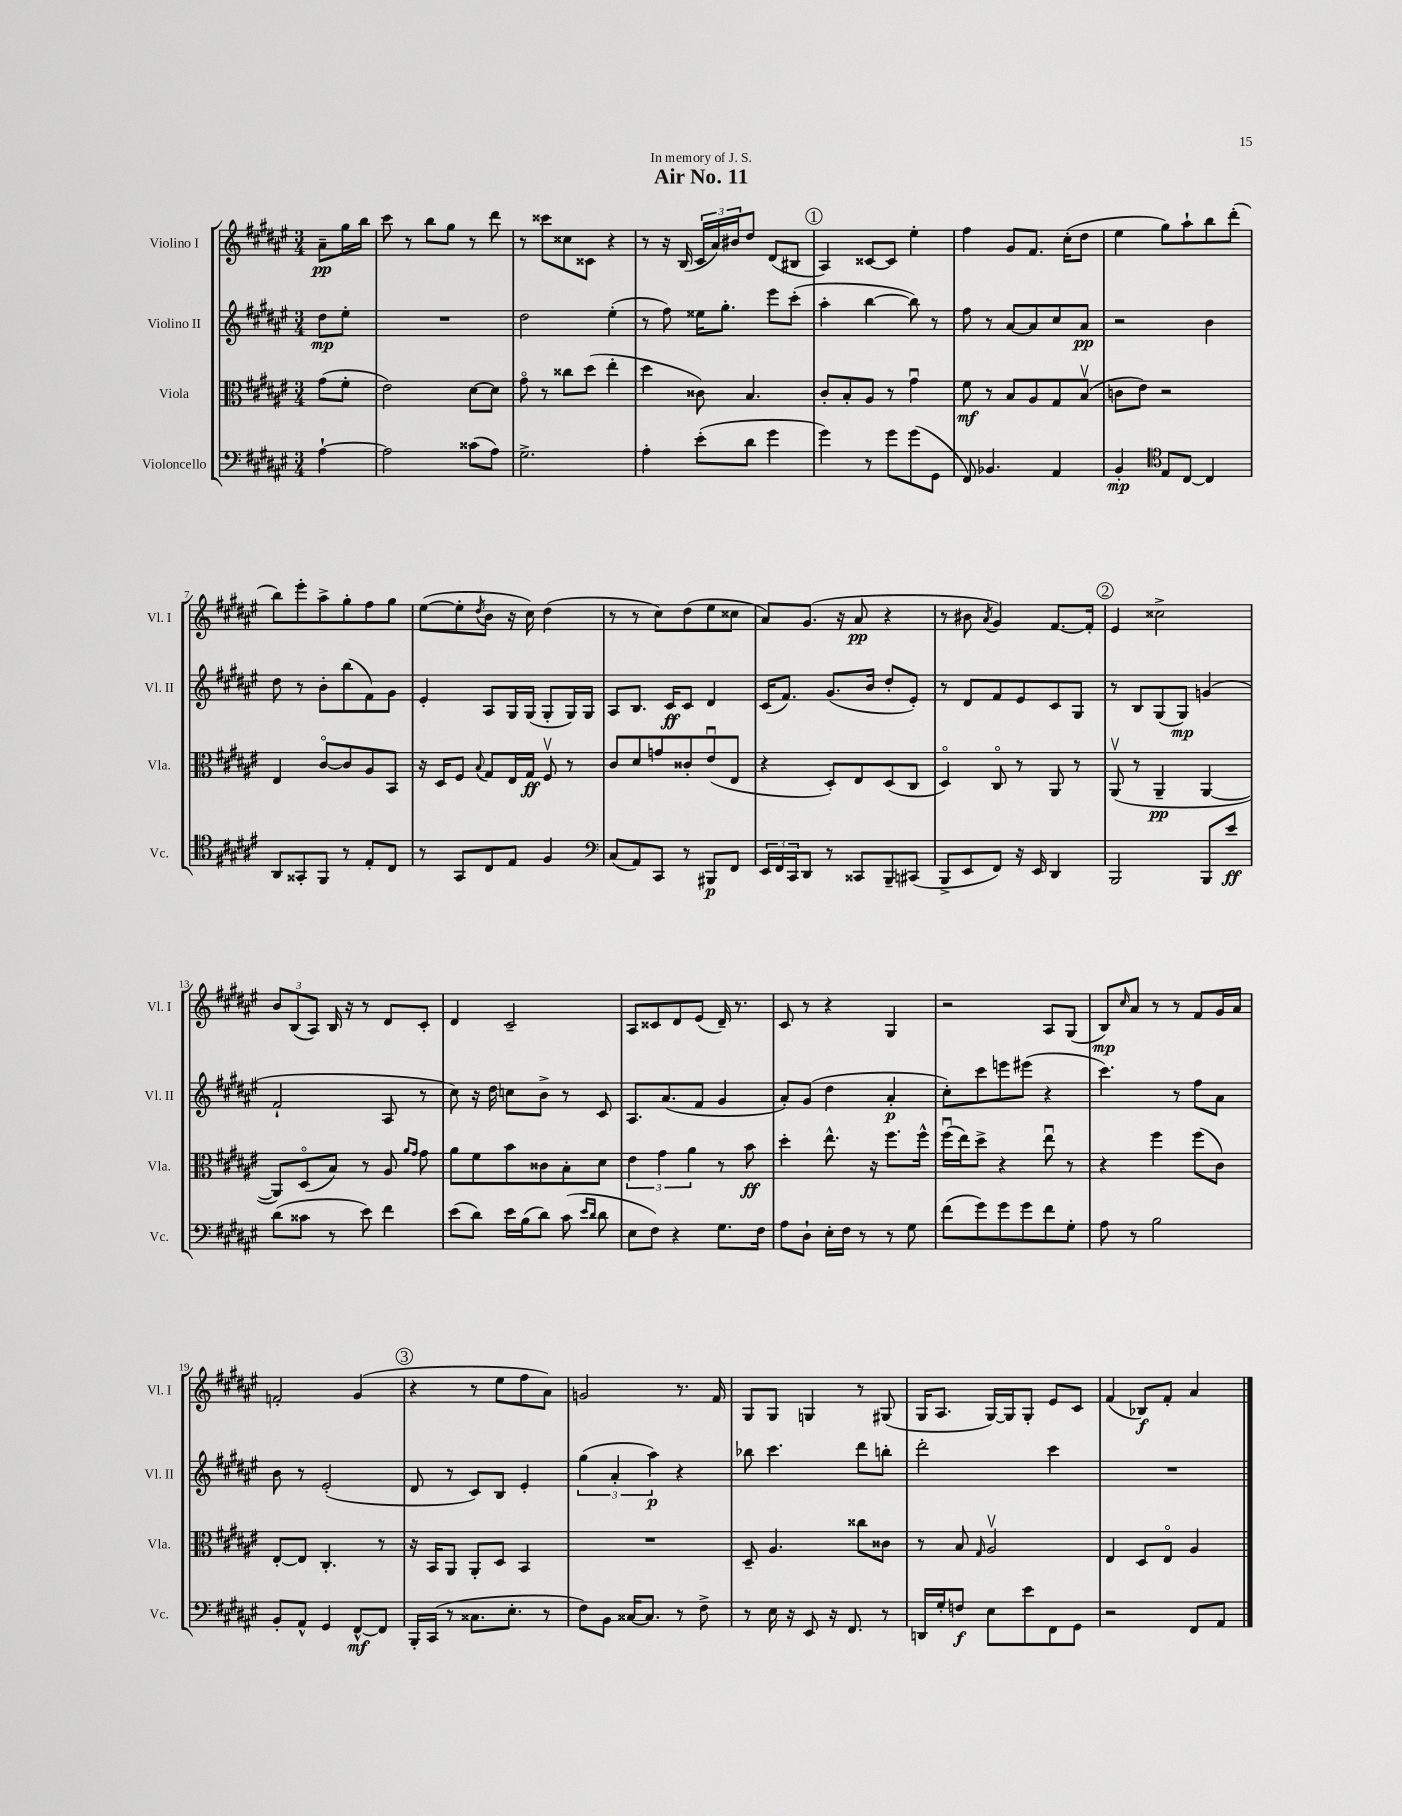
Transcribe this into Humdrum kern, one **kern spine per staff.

**kern	**kern	**kern	**kern
*staff4	*staff3	*staff2	*staff1
*clefF4	*clefC3	*clefG2	*clefG2
*k[f#c#g#d#a#e#]	*k[f#c#g#d#a#e#]	*k[f#c#g#d#a#e#]	*k[f#c#g#d#a#e#]
*M3/4	*M3/4	*M3/4	*M3/4
[4A#`	(8g#	8dd#	8a#~
.	8f#'	8ee#'	16gg#
.	.	.	16bb
=	=	=	=
2A#]	2e#)	2.r	8ccc#
.	.	.	8r
.	.	.	8bb
.	.	.	8gg#
(8c##	[8d#	.	8r
8A#)	8d#]	.	8ddd#
=	=	=	=
2.G#^	8g#o	2dd#	8r
.	8r	.	8ccc##
.	8cc##	.	8cc##
.	(8dd#	.	8c##
.	4ee#'	(4ee#'	4r
=	=	=	=
4A#'	4dd#	8r	8r
.	.	8ff#)	16r
.	.	.	(16B
(8e#'	8c##)	16ee##	24c#
.	.	.	24a#)
.	.	8.gg#'	.
.	.	.	24b#
8d#	4.B	.	8dd#
4g#	.	8eee#	(8d#
.	.	(8ccc#'	8B#
=	=	=	=
4g#)	8c#'	4aa#'	4A#)
.	8B'	.	.
8r	8A#	[4bb	[8c##
8g#	8r	.	8c##]
(8g#	4g#u	8bb])	4ee#'
8GG#	.	8r	.
=	=	=	=
8FF#)	8f#	8ff#	4ff#
4.BB-	8r	8r	.
.	8B	[8a#	8g#
.	8A#	8a#]	8.f#
4AA#	8G#	8cc#	.
.	.	.	(16cc#'
.	(8Bv	8a#	8dd#
=	=	=	=
4BB'	8c	2r	4ee#
.	8e#)	.	.
*clefC4	*	*	*
8E#	2r	.	8gg#)
[8C#	.	.	8aa#`
4C#]	.	4b	8bb
.	.	.	(8ddd#'
=	=	=	=
8AA#	4E#	8dd#	8bb)
8GG##'	.	8r	8eee#'
8FF#	[8c#o	8b'	8aa#^
8r	8c#]	(8bb	8gg#'
8E#'	8A#	8f#)	8ff#
8C#	8BB	8g#	8gg#
=	=	=	=
8r	16r	4e#'	([8ee#
.	16D#	.	.
8GG#	8F#	.	8ee#']
.	8qqB	.	8qdd#
8C#	8G#	8A#	8b
8E#	16E#	16G#	16r
.	16G#	(16G#	16cc#)
4F#	8F#v	8G#'	(4dd#
.	8r	16G#)	.
.	.	16G#	.
=	=	=	=
*clefF4	*	*	*
(8C#	8c#	8A#	8r
8AA#)	8d#	8.B	8r
8CC#	8g	.	8cc#)
.	.	16c#	.
8r	8c##'	8c#	(8dd#
8BBB#	(8e#u	4d#	8ee#
8FF#	8E#	.	8cc##
=	=	=	=
24EE#	4r	(16c#	8a#)
24FF#	.	.	.
.	.	8.f#)	.
24CC#	.	.	.
8DD#	.	.	(8.g#
8r	8D#')	(8.g#	.
.	.	.	16r
8CC##	8E#	.	8a#
.	.	16b	.
8BBB~	(8D#	8dd#'	4r
(8CC#	8C#	8e#')	.
=	=	=	=
8BBB^	4D#o)	8r	8r
8EE#	.	8d#	8b#
.	.	.	8qa#
8FF#)	8C#o	8f#	4g#)
16r	8r	8e#	.
16EE#	.	.	.
4DD#	8AA#	8c#	[8.f#
.	8r	8G#	.
.	.	.	16f#']
=	=	=	=
2BBB	(8AA#v	8r	4e#
.	8r	8B	.
.	4AA#~	(8G#	2cc##^
.	.	8G#)	.
8BBB	[4AA#	(4g	.
8e#	.	.	.
=	=	=	=
(8d#	8AA#])	2f#`	12b
.	.	.	(12B
8c##	(8D#o	.	.
.	.	.	12A#)
8r	8B)	.	16B
.	.	.	16r
8e#)	8r	.	8r
4f#	8A#	8A#	8d#
.	16qqa#	.	.
.	16qqg#	.	.
.	8g#	8r	8c#'
=	=	=	=
(8e#	8a#	8cc#)	4d#
8d#)	8f#	16r	.
.	.	16dd#	.
16e#	8b	8cc	2c#~
(16B	.	.	.
8d#)	8c##	8b^	.
(8c#	8B'	8r	.
16qqe#	.	.	.
16qqd#	.	.	.
8d#	8d#	8c#	.
=	=	=	=
8E#	6e#	8.A#	8A#
8F#)	.	.	8c##
.	6g#	.	.
.	.	(8.a#	.
4r	.	.	8d#
.	6a#	.	.
.	.	8f#	(8e#
8.G#	8r	4g#	16d#~)
.	.	.	8.r
.	8b	.	.
16F#	.	.	.
=	=	=	=
8A#	4dd#'	8a#')	8c#
8D#`	.	(8g#	8r
16E#'	8.ee#^^	4dd#	4r
16F#	.	.	.
8r	.	.	.
.	16r	.	.
8r	8.ff#	4a#'	4G#
8G#	.	.	.
.	16ff#^^	.	.
=	=	=	=
(8f#	(16ff#u	8cc#')	2r
.	16ee#)	.	.
8g#)	8dd#^	8ccc#	.
8g#	4r	8eee	.
8g#	.	(8eee#	.
8f#	8ee#u	4r	8A#
8G#'	8r	.	(8G#
=	=	=	=
8A#	4r	4.ccc#)	8B)
.	.	.	16qqcc#
8r	.	.	8a#
2B	4ff#	.	8r
.	.	8r	8r
.	(8ff#	8ff#	8f#
.	8c#)	8a#	16g#
.	.	.	16a#
=	=	=	=
8BB'	[8E#'	8b	2f'
8AA#^^	8E#]	8r	.
4GG#	4.C#'	(2e#'	.
[8FF#^^	.	.	(4g#
8FF#]	8r	.	.
=	=	=	=
16BBB'	16r	8d#	4r
(16CC#	16BB	.	.
8r	8AA#	8r	.
8.C##	8AA#'	8c#)	8r
.	8D#	8B	8ee#
8.E#'	.	.	.
.	4BB	4e#'	8ff#
8r	.	.	8a#)
=	=	=	=
8F#)	2.r	(6gg#	2g
8BB	.	.	.
.	.	6a#'	.
[16C##	.	.	.
8.C##]	.	.	.
.	.	6aa#)	.
8r	.	4r	8.r
8F#^	.	.	.
.	.	.	16f#
=	=	=	=
8r	8D#~	8bb-	8G#
16E#	4.A#	4.ccc#	8G#
16r	.	.	.
8EE#	.	.	4G
16r	.	.	.
8.FF#	.	.	.
.	8cc##	8ddd#	8r
8r	8c##	8bb'	(8G#
=	=	=	=
16DD	8r	2ddd#'	16G#
16G#'	.	.	8.A#
8F	8B	.	.
.	16qqG#	.	.
8E#	2A#v	.	[16G#)
.	.	.	16G#]
8e#	.	.	8G#'
8FF#	.	4ccc#	8e#
8GG#	.	.	8c#
=	=	=	=
2r	4E#	2.r	(4f#
.	8D#	.	8B-)
.	8E#o	.	8f#'
8FF#	4A#	.	4a#
8AA#	.	.	.
==	==	==	==
*-	*-	*-	*-
